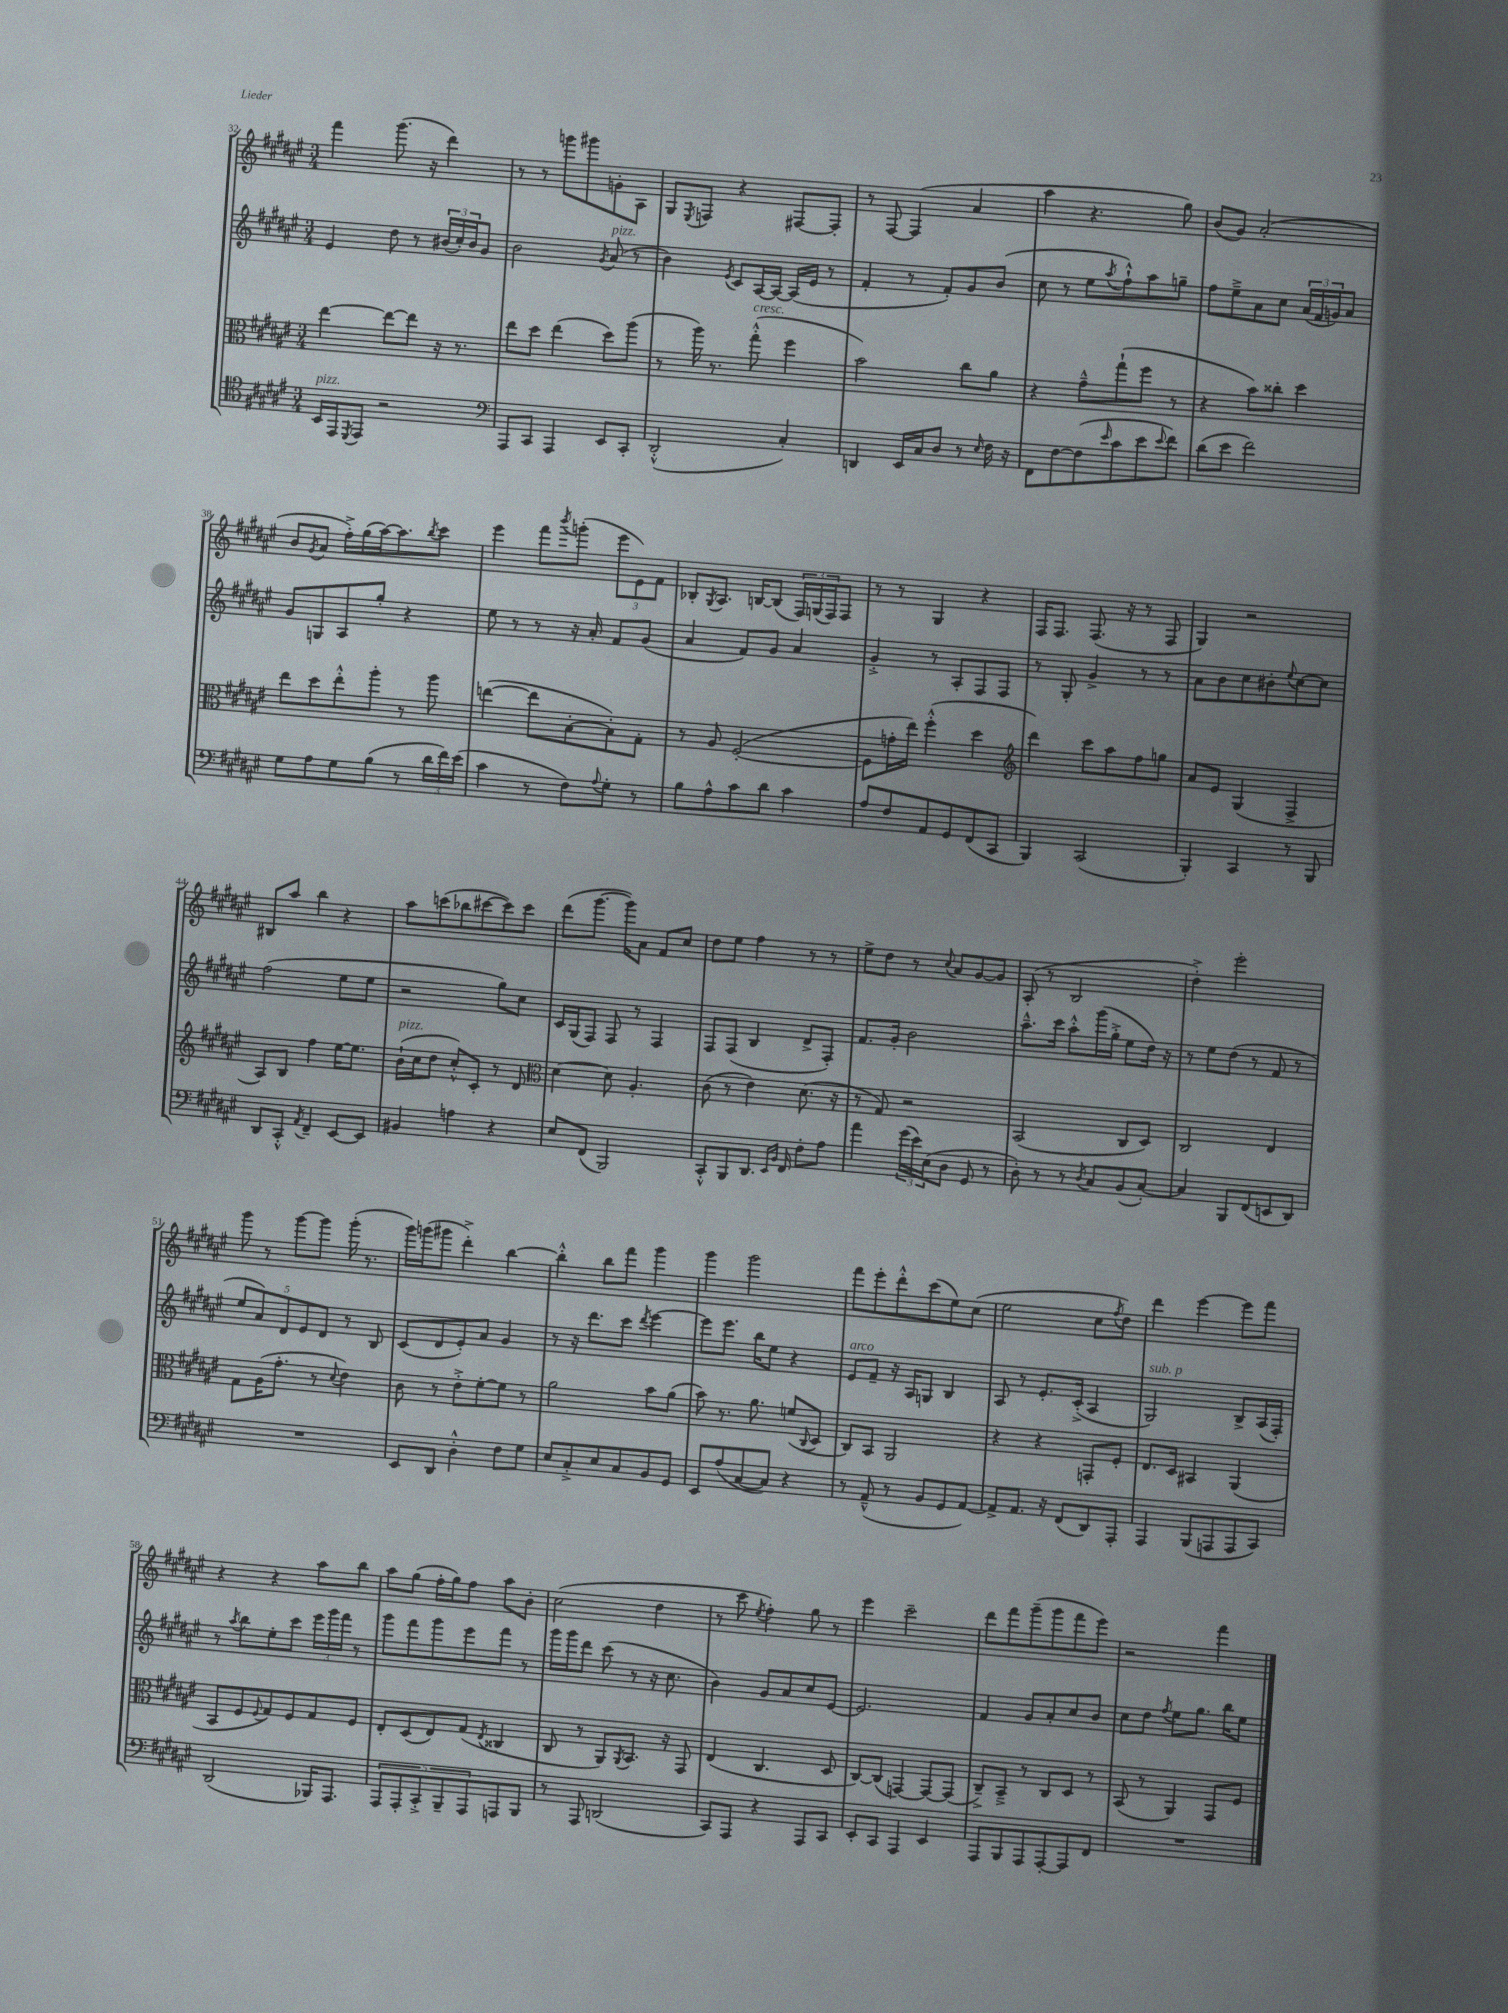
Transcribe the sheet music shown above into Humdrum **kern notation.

**kern	**kern	**kern	**kern
*staff4	*staff3	*staff2	*staff1
*clefC4	*clefC3	*clefG2	*clefG2
*k[f#c#g#d#a#e#]	*k[f#c#g#d#a#e#]	*k[f#c#g#d#a#e#]	*k[f#c#g#d#a#e#]
*M3/4	*M3/4	*M3/4	*M3/4
16BB	[4ee#	4e#	4fff#
16EE#	.	.	.
8qDD#	.	.	.
8EE#	.	.	.
2r	8ee#_	8dd#	(8.ggg#
.	8ee#]	8r	.
.	.	.	16r
.	16r	(24b#	4ddd#)
.	.	24cc#')	.
.	8.r	.	.
.	.	24b#	.
.	.	8g#	.
=	=	=	=
*clefF4	*	*	*
8AAA#	8ee#	2b	8r
8CC#	8dd#	.	8r
4AAA#	(4ee#	.	8ggg
.	.	.	8ggg#
.	.	8qg#	.
8EE#	8dd#)	(8a#	8g'
8CC#'	(8aa#	8r	8A#
=	=	=	=
(2DD#'^^	8r	4b)	8G#
.	.	.	8qE#
.	16aa#)	.	8F
.	8.r	.	.
.	.	8qe#	.
.	.	8c#	4r
.	(8gg#'^^	[16A#	.
.	.	16A#_	.
4C#')	4ff#	(16A#]	[8F#
.	.	16e#	.
.	.	8r	8F#']
=	=	=	=
4DD	2b)	4f#'	8r
.	.	.	[8F#
16EE#	.	8r	(4F#]
16C#	.	.	.
8D#	.	8f#')	.
8r	8cc#	8g#	4a#
16qqE#	.	.	.
16F#	8a#	(8b	.
16r	.	.	.
=	=	=	=
8FF#	4r	8cc#	4aa#
[8F#	.	8r	.
(8F#]	8g#~^^	8ee#	4.r
16qqe#	.	8qaa#	.
8c#	(8gg#`	8ff#`^^)	.
8e#	8ff#	8aa#	.
8qqe#	.	.	.
8f#)	8r	8gg~	8gg#)
=	=	=	=
(8d#	4r	8ff#	(8b
8e#	.	8ee#~^	8g#)
2f#)	8b)	8a#	(2a#'
.	8cc##'	8cc#	.
.	4dd#	(24a#	.
.	.	24f#	.
.	.	24g)	.
.	.	8a#	.
=	=	=	=
8G#	8ee#	8g#	8b
.	.	.	8qg#
8A#	8dd#	8G	8a#
8G#	8ee#'^^	8A#	16ff#'^)
.	.	.	(16gg#
(8B	8aa#'	8gg#'	[16aa#)
.	.	.	8.aa#]
8r	8r	4r	.
.	.	.	8qbb
24d#	8aa#	.	8ccc#
24f#)	.	.	.
(24e#	.	.	.
=	=	=	=
4c#	([4ee	8ee#	4eee#
.	.	8r	.
8r	8ee]	8r	8fff#
.	.	.	8qbbb
8F#)	[8B'	16r	(8ggg'
.	.	16a#'	.
8qqA#	.	.	.
8G#'	8B'])	8f#	12eee#
.	.	.	12e#)
8r	8G#'	(8g#	.
.	.	.	12f#
=	=	=	=
8B	8r	4a#	8B-'
.	.	.	8qG#
8A#^^	8A#	.	8.A#
8c#	([2F#'	8f#)	.
.	.	.	[16B
8d#	.	8g#	(8B]
4c#	.	4a#	24F#)
.	.	.	(24G
.	.	.	24F#)
.	.	.	8F#
=	=	=	=
8A#	8F#]	4g#'^	8r
8F#	16g'	.	8r
.	16ee#)	.	.
8AA#	(4ff#'^^	8r	4G#
8GG#	.	8A#'	.
(8FF#	4dd#	8F#	4r
8CC#	.	8F#	.
=	=	=	=
*	*clefG2	*	*
4BBB)	4ddd#)	8r	16F#
.	.	.	8.F#
.	.	8G#'	.
(2CC#	8ccc#	4g#^	(8.F#
.	8aa#	.	.
.	.	.	16r
.	8ff#	8r	8r
.	8gg	8r	8F#
=	=	=	=
4BBB')	8a#	8a#	4G#)
.	8e#	8b	.
4CC#	(4G#	8cc#	2r
.	.	8b#'	.
.	.	8qqee#	.
8r	4F#^	[8cc#	.
8BBB	.	8cc#]	.
=	=	=	=
8DD#	8A#)	(2ff#	8B#
8CC#'^^	8B	.	8aa#
8qAA#	.	.	.
4FF#~	4ff#	.	4bb
[8EE#	[16ee#	8ee#	4r
.	8.ee#]	.	.
8EE#]	.	8ee#	.
=	=	=	=
4BB#	(16b`	2r	8aa#
.	16cc#	.	.
.	8dd#	.	(8ccc
4A	8cc#'^^)	.	8bb-
.	8c#'	.	[8ccc#
4r	8r	8gg#)	8ccc#])
.	8d#	8cc#	8ccc#
=	=	=	=
*	*clefC3	*	*
8E#	[4d#	16c#	(8ddd#
.	.	(16G#	.
(8FF#	.	8F#)	[8.ggg#
2BBB)	8d#]	8F#	.
.	.	.	16ggg#])
.	4.A#'	8r	8a#
.	.	4F#	8f#
.	.	.	8cc#
=	=	=	=
8CC#'^^	(8c#	8F#	8dd#
8BBB	8r	(8F#	8ee#
8.DD#	4e#)	4B	4ff#
16qqEE#	.	.	.
16qqBB	.	.	.
16FF#	.	.	.
8F#'	(8.d#	8d#^	8r
8A#	.	8F#')	8r
.	16r	.	.
=	=	=	=
4a#	8r	8.f#	8ee#^
.	8G#)	.	8dd#
.	.	16g#'	.
(24g#	2r	2b	8r
24e#)	.	.	.
(24E#	.	.	.
.	.	.	8qqcc#
8D#	.	.	8a#
8GG#	.	.	[8g#
8r	.	.	8g#]
=	=	=	=
8D#')	(2BB	8.aa#~^^	(8A#'
8r	.	.	8r
.	.	16ccc#	.
8r	.	8aa#'^^	2B
8qD#	.	.	.
8C#	.	(16ggg#	.
.	.	16gg#'^	.
(8BB	8C#	8ee#	.
[8C#')	8D#)	16dd#)	.
.	.	16r	.
=	=	=	=
4C#]	2C#	8r	4dd#'^)
.	.	8ee#	.
8BBB	.	(8dd#	2eee#'
(8FF#	.	8r	.
8EE	4E#	8f#	.
8DD#)	.	8r	.
=	=	=	=
2.r	8G#	10ee#	8ggg#
.	.	10a#)	.
.	(16A#	.	8r
.	8.g#'	.	.
.	.	10d#	.
.	.	.	[8ggg#
.	.	10e#	.
.	8r	.	8ggg#]
.	.	10d#	.
.	8qqd#	.	.
.	4e#)	8r	(16ggg#'
.	.	.	8.r
.	.	8B	.
=	=	=	=
8EE#	8c#	(8c#	16ggg#)
.	.	.	(16ggg
8DD#	8r	8d#	8ggg#
4D#'^^	8e#'^	8e#')	4ddd#'^)
.	[8f#'	8a#	.
8F#	8f#]	4g#	[4bb
8G#	8r	.	.
=	=	=	=
8E#	2a#	8r	4bb'^^]
8C#'^	.	16r	.
.	.	8.ddd#	.
8E#	.	.	8bb
8C#	.	8ccc#	8fff#
.	.	8qddd#	.
8BB	8b	[4eee#	4ggg#
8GG#	(8a#	.	.
=	=	=	=
8EE#	8b)	8eee#]	4ggg#
(8A#	8.r	8.eee#	.
[8C#	.	.	2ggg#
.	8.a#	16bb	.
8C#])	.	8ee#	.
4r	(8f	4r	.
.	8qqC#	.	.
.	8D#	.	.
=	=	=	=
8r	8C#)	8e#	8fff#
(8AA#~^^	8BB	8f#~	8eee#'
8r	2AA#	16r	8ddd#'^^
.	.	16A#	.
8BB	.	8G	(8ccc#
8GG#	.	4B	8ee#)
[8AA#)	.	.	(8cc#
=	=	=	=
8AA#^]	4r	8A#	2ee#
8.AA#	.	8r	.
.	4r	8.e#'	.
16r	.	.	.
(8FF#	.	.	.
.	.	(16c#'^	.
8DD#)	8GG'	4A#	8cc#
.	.	.	8qff#
8AAA#'	8F#'	.	8dd#)
=	=	=	=
4AAA#	8.E#	2G#)	4ddd#
.	16D#	.	.
(8BBB	4BB#	.	[4eee#
8AAA	.	.	.
8AAA	(4AA#	8B^	8eee#]
8CC#)	.	(16A#	8fff#
.	.	16F#')	.
=	=	=	=
(2DD#	8BB	8r	4r
.	.	8qaa#	.
.	8F#	8bb	.
.	8qqF#	.	.
.	8G#)	8ee#'	4r
.	8F#	8ccc#	.
16BBB-)	8G#	24eee#	8aa#
.	.	24ggg#	.
8.AAA#	.	.	.
.	.	24fff#	.
.	8F#	8r	8bb
=	=	=	=
10AAA#	8E#'	8ggg#	8aa#
10AAA#'	.	.	.
.	(8D#	8fff#	(8gg#
10CC#'^	.	.	.
.	8E#)	8ggg#	16ff#'
10BBB~	.	.	.
.	.	.	16gg#)
.	(8G#	8eee#	8ff#
10AAA#	.	.	.
.	8qE#	.	.
8AAA	4C##	8fff#	8aa#
8BBB	.	8r	8b'
=	=	=	=
8r	8C#	16ggg#	(2cc#
.	.	16ggg#	.
8AAA#	8r	8ddd#	.
(2DD	8AA#)	(8ccc#	.
.	8qAA#	.	.
.	8.BB	8r	.
.	.	16r	4dd#
.	16r	8.cc#	.
.	8GG#	.	.
=	=	=	=
8CC#)	(4E#	4b)	8r
8AAA#	.	.	8ccc#
.	.	.	8qee#
4r	4.C#	8g#	4ff#')
.	.	8a#	.
8AAA#	.	8cc#	8gg#
8CC#	8D#	[8e#	8r
=	=	=	=
8EE#'	[8C#)	2.e#]	4eee#
8CC#	(8C#]	.	.
4AAA#	[4GG)	.	2ccc#~
4EE#	8GG_	.	.
.	(8GG]	.	.
=	=	=	=
8AAA#	8C#~^)	4f#	8ddd#
8BBB	8BB~^	.	8fff#
8AAA#	8r	8g#	(8ggg#~
[8AAA#'	8C#	8a#'	8ggg#
8AAA#]	8D#	8cc#	8fff#
8FF#	8r	8b	8eee#)
=	=	=	=
2.r	(8BB	8cc#	2r
.	8r	8dd#	.
.	.	8qff#	.
.	4AA#)	8ee#	.
.	.	8.gg#	.
.	8GG#	.	4fff#
.	.	16bb	.
.	8F#	8ee#	.
==	==	==	==
*-	*-	*-	*-
